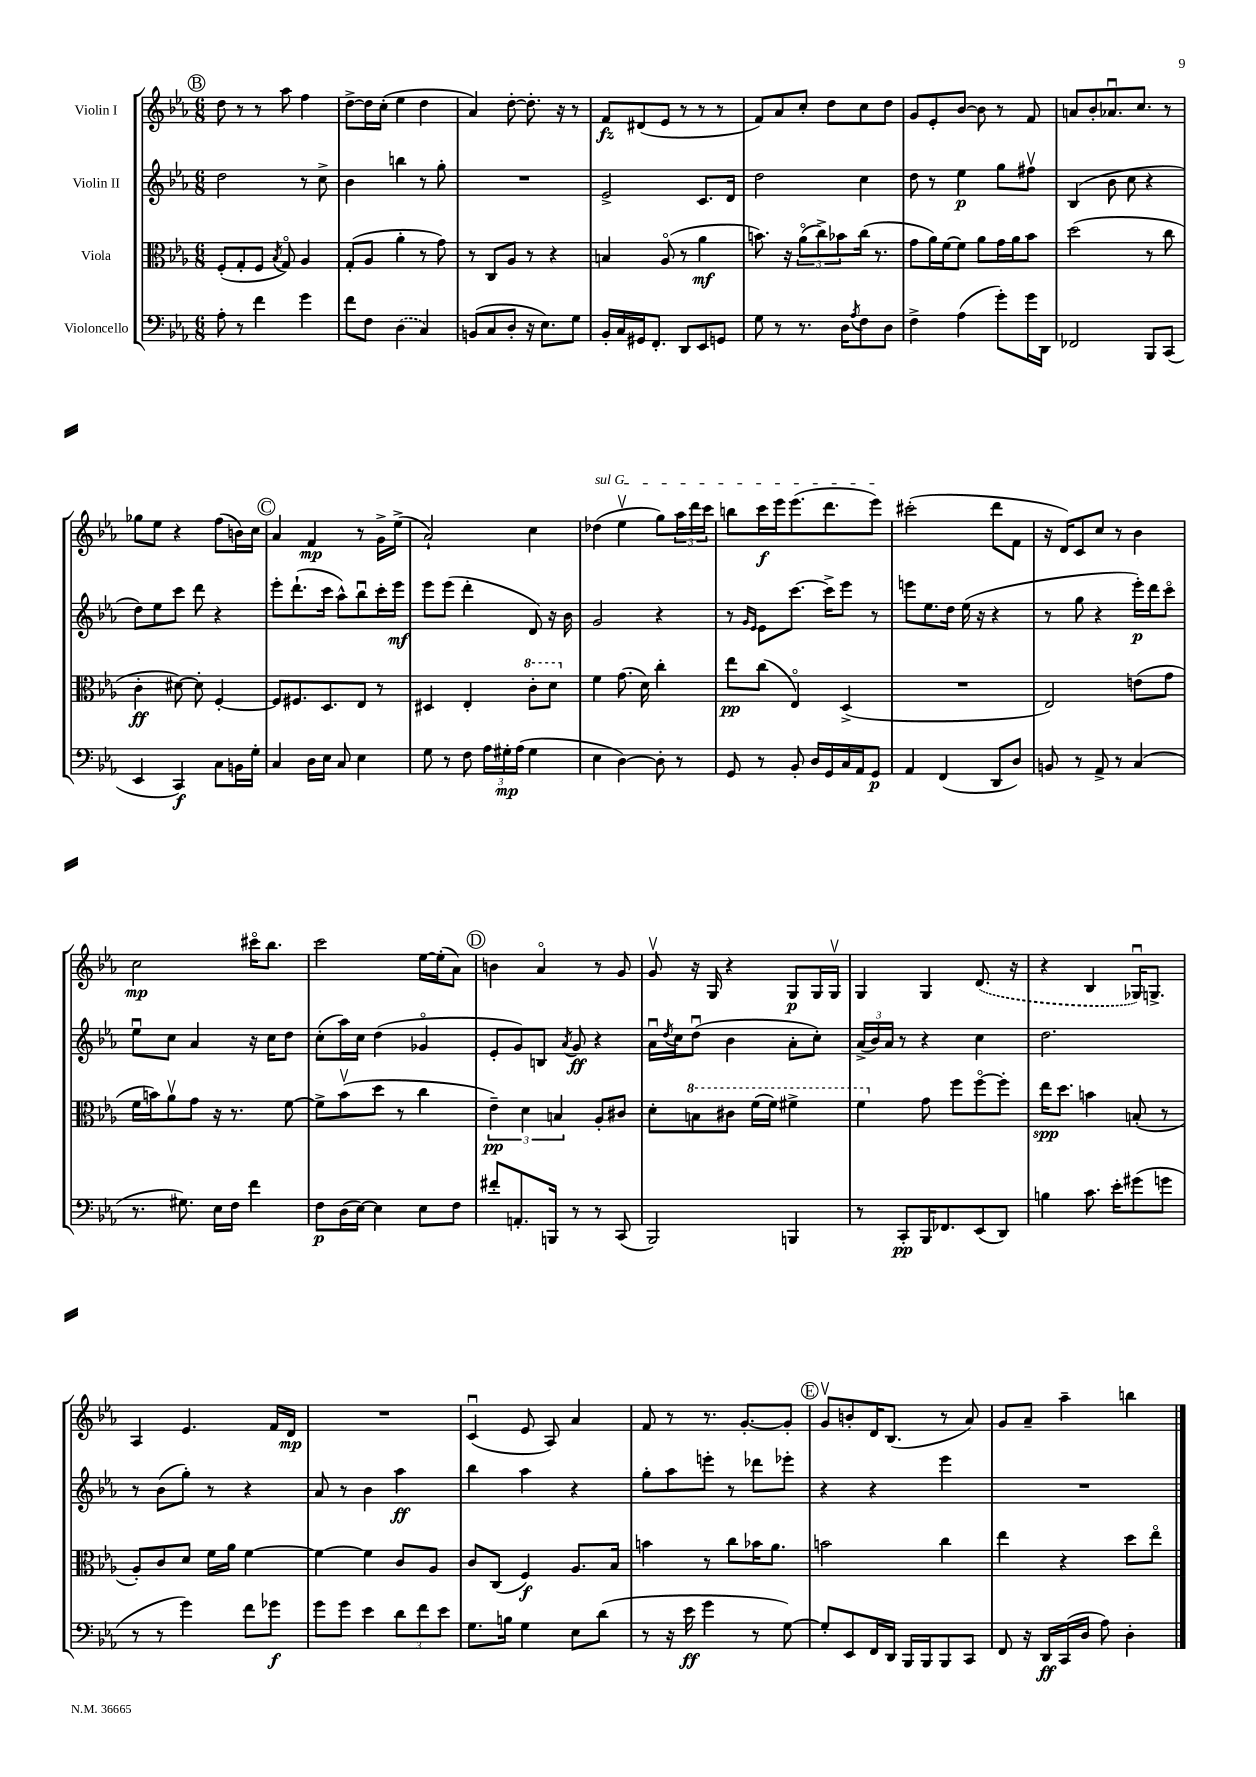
<<
\new StaffGroup <<
\new Staff = "s0" \with { instrumentName = "Violin I" } {
    \clef treble \key ees \major \numericTimeSignature \time 6/8
    \mark \markup { \circle "B" } d''8 r8 r8 aes''8 f''4 |
    d''8~-> d''16 c''16-.( ees''4 d''4 |
    aes'4) d''8~-. d''8.-. r16 r8 |
    f'8\fz dis'8( ees'8 r8 r8 r8 |
    f'8) aes'8 c''8-. d''8 c''8 d''8 |
    g'8 ees'8-. bes'8~ bes'8 r8 f'8 |
    a'8 bes'8-. aes'8.\downbow c''8. r8 |
    ges''8 ees''8 r4 f''8( b'16) c''16 |
    \mark \markup { \circle "C" } aes'4 f'4\mp r8 g'16-> ees''16->( |
    aes'2-!) c''4 |
    \once \override TextSpanner.bound-details.left.text = \markup { \italic "sul G" } des''4\startTextSpan( ees''4\upbow g''8) \tuplet 3/2 { aes''16 d'''16 c'''16 } |
    b''8 c'''16\f ees'''16 ees'''8.( d'''8. ees'''8\stopTextSpan) |
    cis'''2-.( d'''8 f'8 |
    r16 d'16) c'8 c''8 r8 bes'4 |
    c''2\mp cis'''16\flageolet bes''8. |
    c'''2 ees''16~ ees''16-.( aes'8) |
    \mark \markup { \circle "D" } b'4 aes'4\flageolet r8 g'8 |
    g'8\upbow r16 g16 r4 g8\p g16 g16\upbow |
    g4 g4 \once \slurDashed d'8.( r16 |
    r4 bes4 ges16\downbow) g8.-> |
    aes4 ees'4. f'16 d'16\mp |
    R2. |
    c'4\downbow( ees'8 aes8) aes'4 |
    f'8 r8 r8. g'8.~-. g'8-. |
    \mark \markup { \circle "E" } g'8\upbow b'8-. d'16 bes8.( r8 aes'8) |
    g'8 aes'8-- aes''4-- b''4 \bar "|." |
}
\new Staff = "s1" \with { instrumentName = "Violin II" } {
    \clef treble \key ees \major \numericTimeSignature \time 6/8
    \mark \markup { \circle "B" } d''2 r8 c''8-> |
    bes'4 b''4 r8 g''8-. |
    R2. |
    ees'2-> c'8. d'16 |
    d''2 c''4 |
    d''8 r8 ees''4\p g''8 fis''8\upbow |
    bes4( bes'8 c''8 r4 |
    d''8) ees''8 c'''8 d'''8 r4 |
    \mark \markup { \circle "C" } ees'''8-. d'''8.-!( c'''16 aes''8-^) bes''8\downbow c'''16-. ees'''16\mf |
    ees'''8 ees'''8( d'''4-. d'8) r16 bes'16 |
    g'2 r4 |
    r8 \grace { g'16 ees'16 } ees'8 c'''8.~ c'''16-> ees'''8 r8 |
    e'''8 ees''8. d''16 ees''16( r16 r4 |
    r8 g''8 r4 ees'''16-.\p) d'''16 c'''8\flageolet |
    ees''8\downbow c''8 aes'4 r16 c''16 d''8 |
    c''8-.( aes''16) c''16 d''4( ges'4\flageolet |
    \mark \markup { \circle "D" } ees'8-. g'8) b8 \acciaccatura { aes'8 } g'8\ff r4 |
    aes'16\downbow \acciaccatura { d''8 } c''16 d''8\downbow( bes'4 aes'8-. c''8-.) |
    \tuplet 3/2 { aes'16->( bes'16) aes'16 } r8 r4 c''4 |
    d''2. |
    r8 bes'8( g''8-.) r8 r4 |
    aes'8 r8 bes'4 aes''4\ff |
    bes''4 aes''4 r4 |
    g''8-. aes''8 e'''8-. r8 des'''8 ees'''8-. |
    \mark \markup { \circle "E" } r4 r4 ees'''4 |
    R2. \bar "|." |
}
\new Staff = "s2" \with { instrumentName = "Viola" } {
    \clef alto \key ees \major \numericTimeSignature \time 6/8
    \mark \markup { \circle "B" } f8-.( g8-. f8 \acciaccatura { bes8 } g8\flageolet) aes4 |
    g8-.( aes8 aes'4-. r8 g'8) |
    r8 c8 aes8 r8 r4 |
    b4 aes8\flageolet( r8 aes'4\mf |
    b'8.) r16 \tuplet 3/2 { aes'8\flageolet( c''8->) bes'8 } c''16( r8. |
    g'8 aes'16) f'16~ f'8 aes'8 g'16 aes'16 bes'8 |
    d''2( r8 c''8 |
    c'4-.\ff dis'8~) dis'8-. f4~-. |
    \mark \markup { \circle "C" } f8 fis8. d8. ees8 r8 |
    dis4 ees4-. \ottava #1 c''8-. d''8 \ottava #0 |
    f'4 g'8.( d'16) c''4-. |
    ees''8\pp c''8( ees4\flageolet) d4->( |
    R2. |
    ees2) e'8( g'8 |
    f'16 b'16) aes'8\upbow g'8 r16 r8. f'8~ |
    f'8-> bes'8\upbow( d''8 r8 c''4 |
    \mark \markup { \circle "D" } \tuplet 3/2 { ees'4--\pp) d'4 b4 } aes8-. cis'8 |
    d'8-. \ottava #1 b'8 cis''8 f''16( f''16) fis''4-> |
    f''4 \ottava #0 g'8 f''8 f''8~\flageolet f''8-. |
    ees''16\spp d''8. b'4 b8-.( r8 |
    aes8-.) c'8 d'8 f'16 aes'16 f'4~ |
    f'4~ f'4 c'8 aes8 |
    c'8 c8( f4\f) aes8. bes16 |
    b'4 r8 c''8 bes'16 aes'8. |
    \mark \markup { \circle "E" } b'2 c''4 |
    ees''4 r4 d''8 ees''8\flageolet \bar "|." |
}
\new Staff = "s3" \with { instrumentName = "Violoncello" } {
    \clef bass \key ees \major \numericTimeSignature \time 6/8
    \mark \markup { \circle "B" } aes8-. r8 f'4 g'4 |
    f'8 f8 \once \slurDashed d4( c4) |
    b,8( c8 d8-. r16 ees8.) g8 |
    bes,16-. c16 gis,16 f,8.-. d,8 ees,8 g,8 |
    g8 r8 r8. d16 \acciaccatura { aes8 } f8 d8 |
    f4-> aes4( g'8-.) g'16 d,16 |
    fes,2 bes,,8 c,8( |
    ees,4 c,4\f) c8 b,16 g16-. |
    \mark \markup { \circle "C" } c4 d16 ees16 c8 ees4 |
    g8 r8 f8 \tuplet 3/2 { aes16 gis16-.\mp aes16( } gis4 |
    ees4 d4~) d8-. r8 |
    g,8 r8 bes,8-. d16 g,16 c16 aes,16 g,8\p |
    aes,4 f,4( d,8 d8) |
    b,8 r8 aes,8-> r8 c4( |
    r8. gis8.) ees16 f16 f'4 |
    f8\p d16( ees16~) ees4 ees8 f8 |
    \mark \markup { \circle "D" } fis'8-. a,8.-. b,,16 r8 r8 c,8( |
    bes,,2) b,,4 |
    r8 c,8-.\pp bes,,16 fes,8. ees,8( d,8) |
    b4 c'8. ees'16-. gis'8( g'8 |
    r8 r8 g'4) f'8 ges'8\f |
    g'8 g'8 ees'4 \tuplet 3/2 { d'8 f'8 ees'8 } |
    g8. b16 g4 ees8 d'8( |
    r8 r16 ees'16\ff g'4 r8 g8~) |
    \mark \markup { \circle "E" } g8-. ees,8 f,16 d,16 bes,,16 bes,,16 bes,,8 c,8 |
    f,8 r16 d,16\ff c,16( d16 aes8) d4-. \bar "|." |
}
>>
>>
\layout { \context { \Score \remove "Bar_number_engraver" } }
